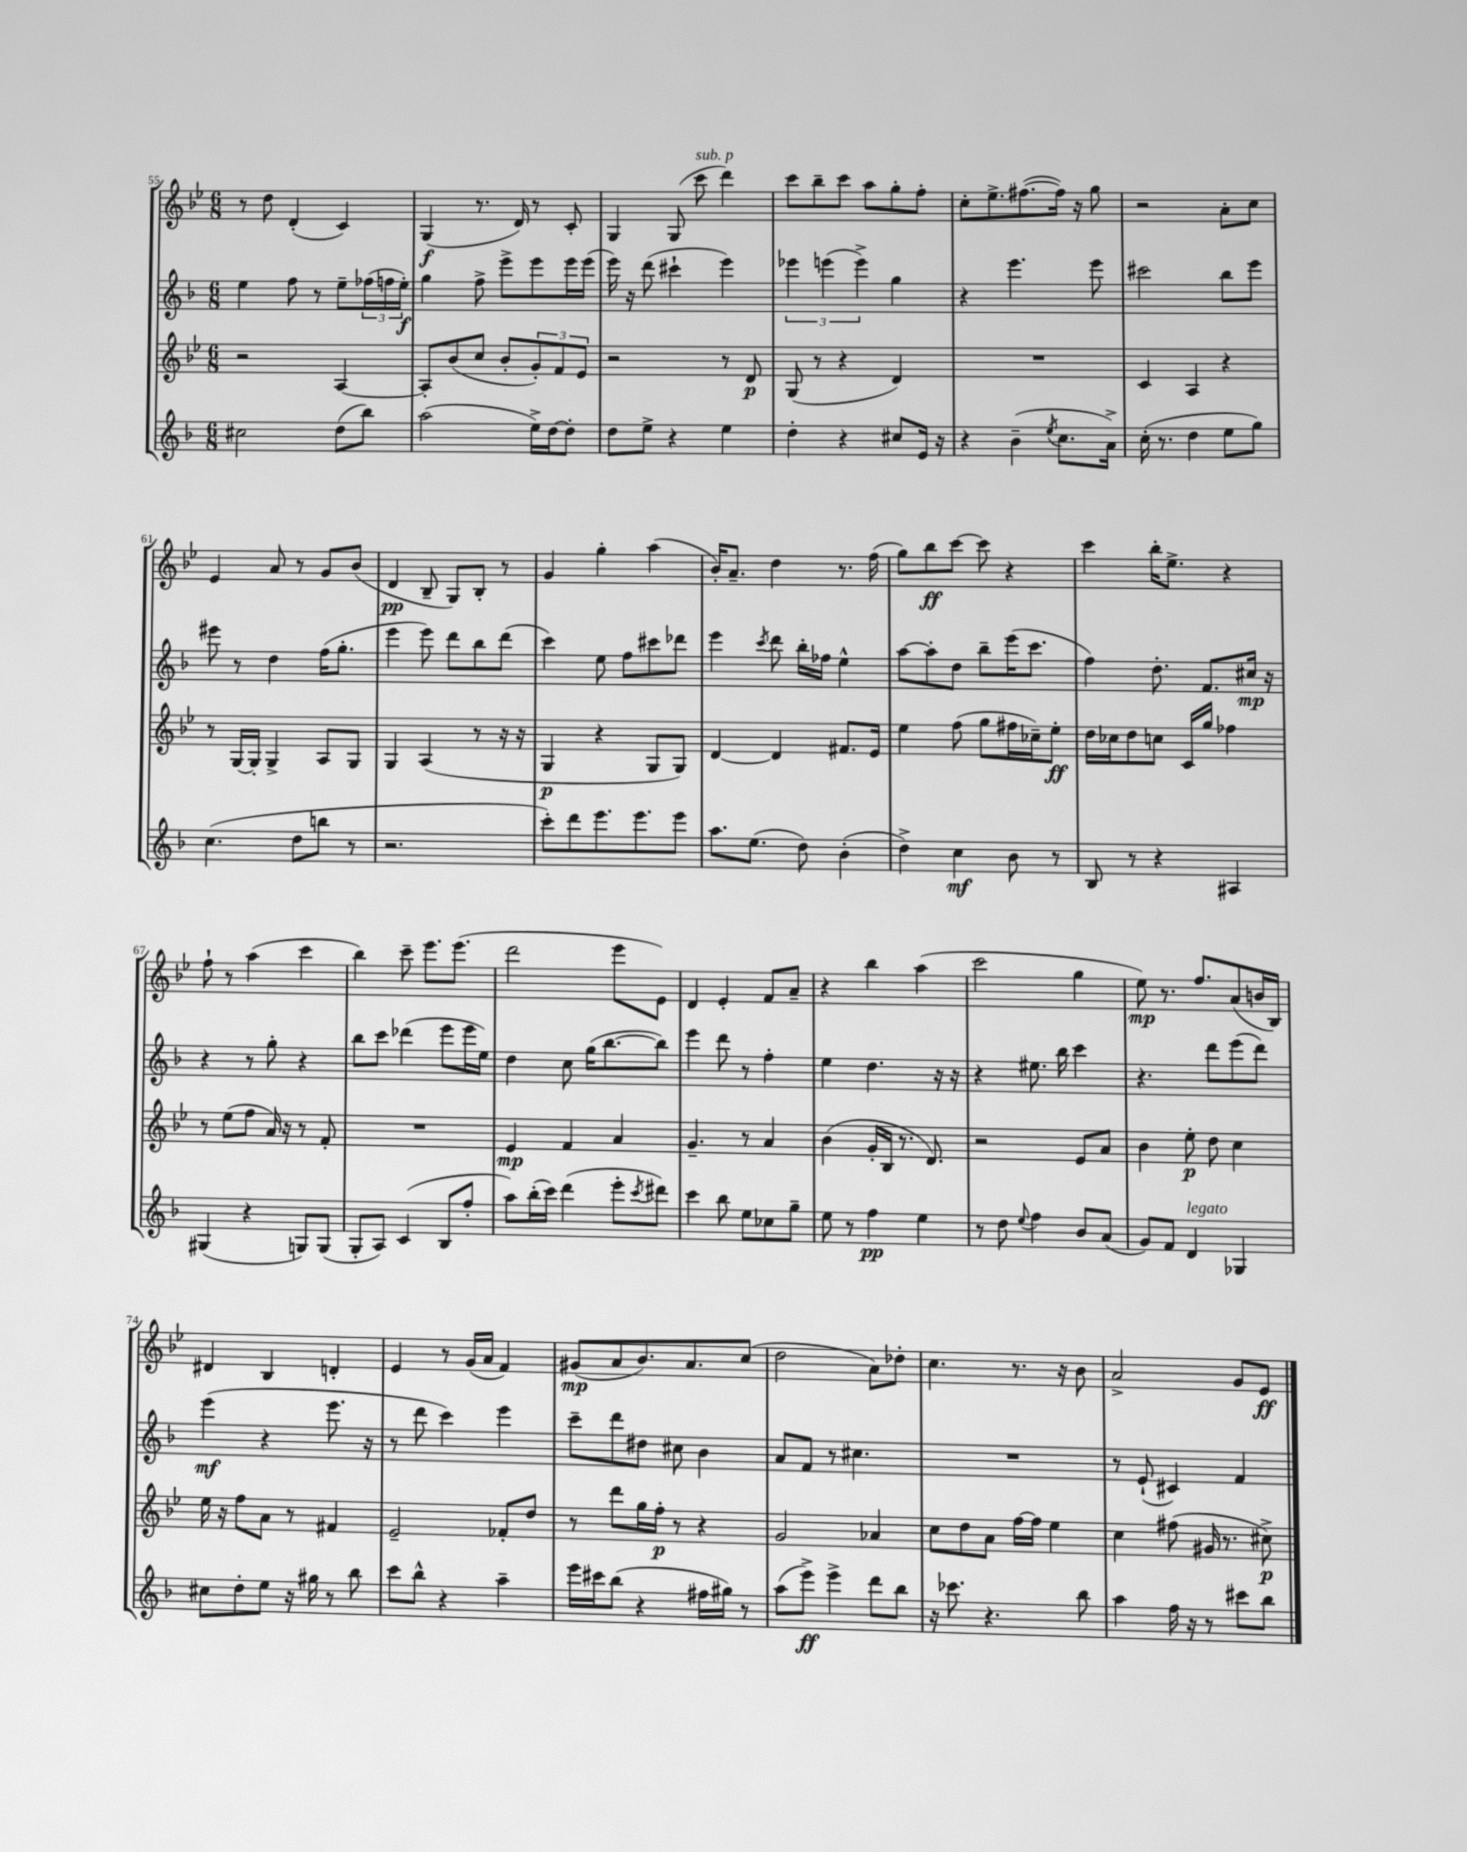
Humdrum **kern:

**kern	**kern	**kern	**kern
*staff4	*staff3	*staff2	*staff1
*clefG2	*clefG2	*clefG2	*clefG2
*k[b-]	*k[b-e-]	*k[b-]	*k[b-e-]
*M6/8	*M6/8	*M6/8	*M6/8
2cc#	2r	4ee	8r
.	.	.	8dd
.	.	8ff	(4d'
.	.	8r	.
(8dd	[4A	8ee~	4c)
8bb-)	.	(24ff-	.
.	.	24ff	.
.	.	24ee')	.
=	=	=	=
(2aa	8A']	4gg	(4G
.	(8b-	.	.
.	8cc	8ff^	8.r
.	8b-'	8eee^	.
.	.	.	16d)
16ee^)	12g')	8eee	8r
[16dd	.	.	.
.	12f	.	.
8dd']	.	16eee	8c'
.	12e-	.	.
.	.	(16eee	.
=	=	=	=
8dd	2r	16eee)	4G
.	.	16r	.
8ee^	.	(8ddd	.
4r	.	4ccc#`	(8G
.	.	.	8ccc
4ee	8r	4eee)	4ddd)
.	8d	.	.
=	=	=	=
4dd'	(8G	6eee-	8ccc
.	8r	.	8bb-~
.	.	(6eee	.
4r	4r	.	8ccc
.	.	6eee^)	.
.	.	.	8aa
8cc#	4d)	4gg	8gg'
16e	.	.	8ff'
16r	.	.	.
=	=	=	=
4r	2.r	4r	8cc'
.	.	.	8.ee-^
(4b-~	.	4.eee	.
.	.	.	([8.ff#
8qee	.	.	.
8.cc	.	.	16ff#])
.	.	.	16r
.	.	8eee	8gg
16a^)	.	.	.
=	=	=	=
(16cc'	4c	2ccc#	2r
8.r	.	.	.
4dd	4A	.	.
8ee	4r	8bb-	8a'
8gg)	.	8eee	8cc
=	=	=	=
(4.cc	8r	8eee#	4e-
.	[16G	8r	.
.	16G']	.	.
.	4G^	4dd	8a
8dd	.	.	8r
8bb	8A	(16ff	8g
.	.	8.gg'	.
8r	8G	.	(8b-
=	=	=	=
2.r	4G	4eee	4d
.	(4A	8eee)	8B-~
.	.	8ddd	8G)
.	8r	8bb-	8B-'
.	16r	(8ddd	8r
.	16r	.	.
=	=	=	=
8ccc')	4G	4ccc)	4g
8ddd	.	.	.
8.eee	4r	8ee	4gg'
.	.	8ff	.
8.eee	.	.	.
.	8G	8ccc#	(4aa
8eee	8G)	8ddd-	.
=	=	=	=
8.aa	[4d	4eee	16b-')
.	.	.	8.a~
(8.ee	.	.	.
.	.	8qccc	.
.	4d]	8ddd	4dd
8dd)	.	16bb-'	.
.	.	16ff-	.
(4b-'	8.f#	4ee^^	8.r
.	16e-	.	(16ff
=	=	=	=
4dd^)	4ee-	[8aa	8gg)
.	.	8aa']	8bb-
4cc	(8ff	8dd	[8ccc
.	8gg	8bb-~	8ccc]
8b-	16ff#	(16eee	4r
.	16cc-~)	8.ccc	.
8r	8ee-'	.	.
=	=	=	=
8B-	16dd	4ff)	4ccc
.	16cc-	.	.
8r	8dd	.	.
4r	8cc	8.dd'	16bb-'
.	.	.	8.ee-^
.	16c	.	.
.	16gg	8.f	.
4A#	4ff-	.	4r
.	.	16cc#	.
.	.	16r	.
=	=	=	=
(4G#	8r	4r	8ff`
.	(8ee-	.	8r
4r	8ff	8r	(4aa
.	16a)	8gg'	.
.	16r	.	.
8G)	8r	4r	4ccc
(8G	8f'	.	.
=	=	=	=
8G'	2.r	8bb-	4bb-)
8A)	.	8ccc	.
(4c	.	(4ddd-	8ccc~
.	.	.	8.eee-
8B-	.	8eee	.
.	.	.	(8.eee-
8ff'	.	16eee	.
.	.	16ee)	.
=	=	=	=
8aa)	4e-	4dd	2ddd
(16bb-'	.	.	.
16ccc)	.	.	.
(4ddd	4f	8cc	.
.	.	(16gg	.
.	.	[8.bb-	.
8eee'	4a	.	8eee-
8qccc	.	.	.
8ddd#)	.	8bb-])	8e-)
=	=	=	=
4ccc	4.g~	4eee	4d
8bb-	.	8ddd	4e-'
8ee	8r	8r	.
8cc-	4a	4ff'	8f
8gg~	.	.	8a~
=	=	=	=
8ee	(4b-	4ee	4r
8r	.	.	.
4ff	16g'	4.dd	4bb-
.	16B-	.	.
.	8.r	.	.
4ee	.	.	(4aa
.	8.d)	.	.
.	.	16r	.
.	.	16r	.
=	=	=	=
8r	2r	4r	2ccc
8dd	.	.	.
8qqee	.	.	.
4ff	.	8.ee#	.
.	.	16bb-	.
8b-	8e-	4ccc	4gg
(8a	8a	.	.
=	=	=	=
8g)	4b-	4.r	8ee-)
8f	.	.	8.r
4d	8ee-'	.	.
.	.	.	8.ff
.	8dd	8ddd	.
4G-	4cc	(8eee	(8a
.	.	8ddd)	16b
.	.	.	16B-)
=	=	=	=
8cc#	16ee-	(4eee	4d#
.	16r	.	.
8dd'	8ff	.	.
8ee	8a	4r	4B-
16r	8r	.	.
16gg#	.	.	.
8r	4f#	8.eee	4d'
8bb-	.	.	.
.	.	16r	.
=	=	=	=
8ccc	2e-~	8r	4e-
8bb-^^	.	8ddd	.
4r	.	4ccc)	8r
.	.	.	(16g
.	.	.	16a
4aa~	8f-'	4eee	4f)
.	8dd	.	.
=	=	=	=
16eee	8r	8ccc~	(8g#
16ccc#	.	.	.
(8bb-	8ddd	8ddd	8a
4r	16gg	8dd#	8.b-)
.	16ff'	.	.
.	8r	8cc#	.
.	.	.	8.a
16ff#	4r	4b-	.
16gg#)	.	.	.
8r	.	.	(8cc
=	=	=	=
(8aa	2g	8a	2dd
8eee^)	.	8f	.
4eee^	.	8r	.
.	.	4.cc#	.
8ddd	4a-	.	8a)
8bb-	.	.	8dd-'
=	=	=	=
16r	8cc	2.r	4.cc
8.ccc-	.	.	.
.	8dd	.	.
4.r	8a	.	.
.	[16ff	.	8.r
.	16ff]	.	.
.	4ee-	.	.
.	.	.	16r
8bb-	.	.	8b-
=	=	=	=
4aa	4cc	8r	2a^
.	.	(8e`	.
16ff	(8ff#	4c#)	.
16r	.	.	.
8r	16g#	.	.
.	8.r	.	.
8ccc#	.	4f	8g
8bb-	8cc#^)	.	8e-
==	==	==	==
*-	*-	*-	*-
